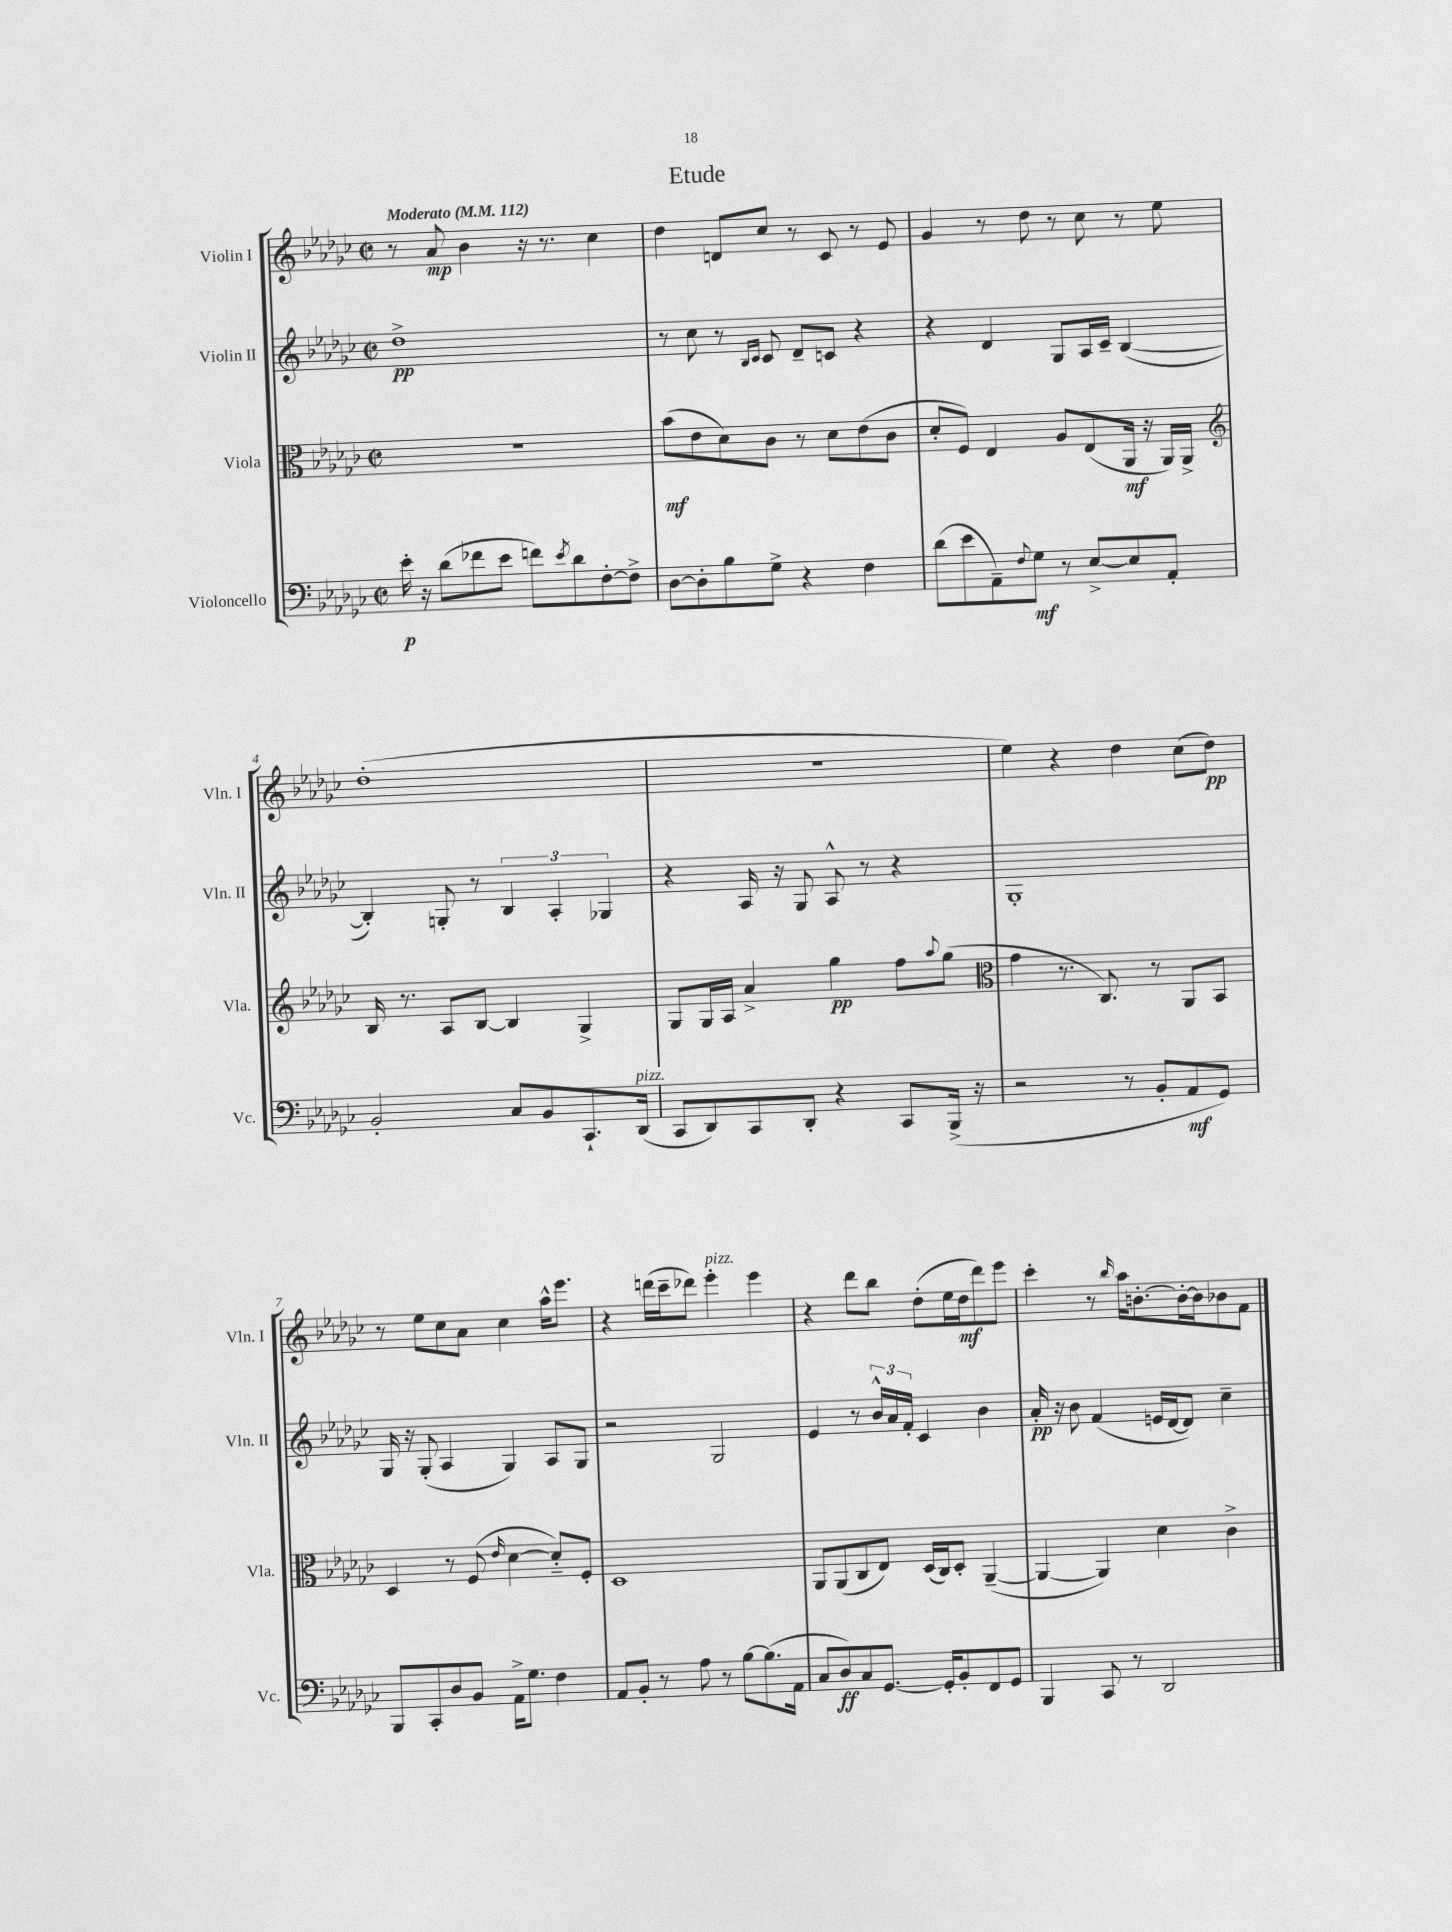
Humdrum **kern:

**kern	**kern	**kern	**kern
*staff4	*staff3	*staff2	*staff1
*clefF4	*clefC3	*clefG2	*clefG2
*k[b-e-a-d-g-c-]	*k[b-e-a-d-g-c-]	*k[b-e-a-d-g-c-]	*k[b-e-a-d-g-c-]
*M2/2	*M2/2	*M2/2	*M2/2
*met(c|)	*met(c|)	*met(c|)	*met(c|)
*MM112	*MM112	*MM112	*MM112
16e-'	1r	1dd-^	8r
16r	.	.	.
(8d-	.	.	8a-
8f-	.	.	4b-
8e-	.	.	.
8f)	.	.	16r
.	.	.	8.r
8qe-	.	.	.
8d-	.	.	.
[8F'	.	.	4cc-
8F^]	.	.	.
=	=	=	=
[8D-	(8b-	8r	4dd-
8D-']	8e-	8cc-	.
8B-	8d-)	8r	8d
.	.	16qqB-	.
.	.	16qqc-	.
8G-^	8c-	8c-	8cc-
4r	8r	8d-~	8r
.	8d-	8c	8c-
4F	(8e-	4r	8r
.	8c-	.	8e-
=	=	=	=
(8d-	8d-'	4r	4g-
8e-	8F)	.	.
8AA-~)	4E-	4d-	8r
8qqF	.	.	.
8G-	.	.	8dd-
8r	8A-	8G-	8r
[8E-^	(8E-	16A-	8cc-
.	.	16c-~	.
8E-]	16AA-	([4B-	8r
.	16r	.	.
8AA-'	16AA-)	.	8ee-
.	16AA-^	.	.
=	=	=	=
*	*clefG2	*	*
2BB-'	16B-	4B-'])	(1dd-'
.	8.r	.	.
.	8A-	8G'	.
.	[8B-	8r	.
8C-	4B-]	6B-	.
8BB-	.	.	.
.	.	6A-'	.
8.CC-`	4G-^	.	.
.	.	6G-	.
(16DD-	.	.	.
=	=	=	=
8CC-	8G-	4r	1r
8DD-)	16G-	.	.
.	16A-	.	.
8CC-	4a-^	16A-	.
.	.	16r	.
8DD-'	.	8G-	.
4r	4gg-	8A-^^	.
.	.	8r	.
8CC-	8ff	4r	.
.	8qqaa-	.	.
(16BBB-^	(8gg-	.	.
16r	.	.	.
=	=	=	=
*	*clefC3	*	*
2r	4g-	1G-'	4ee-)
.	8.r	.	4r
.	8.C-)	.	.
8r	.	.	4dd-
8BB-'	8r	.	.
8AA-	8AA-	.	(8cc-
8GG-)	8BB-	.	8dd-)
=	=	=	=
8BBB-	4D-	16G-	8r
.	.	16r	.
8CC-'	.	(8G-'	8ee-
8D-	8r	4A-	8cc-
8BB-	(8F	.	8a-
.	16qqe-	.	.
16AA-^	[4d-	4G-)	4cc-
8.G-	.	.	.
4F	8d-'~])	8A-	16aa-^^
.	.	.	8.eee-
.	8F'	8G-	.
=	=	=	=
8AA-	1D-	2r	4r
8BB-'	.	.	.
8r	.	.	(16ddd
.	.	.	16ccc-~
8A-	.	.	8ddd-)
8r	.	2G-	4eee-'
[8B-	.	.	.
(8.B-]	.	.	4eee-
16AA-	.	.	.
=	=	=	=
8C-	8AA-	4e-	4r
8D-)	(8AA-	.	.
8C-	8C-	8r	8ddd-
[8.GG-	8E-)	24b-^^	8bb-
.	.	24a-	.
.	.	24f'	.
.	(16D-	4c-	(8dd-'
16GG-']	16C-)	.	.
8BB-'	8D-'	.	16ee-
.	.	.	16dd-
8FF	([4AA-~	4b-	8ddd-)
8GG-	.	.	8eee-
=	=	=	=
4BBB-	4AA-_	16a-'	4ccc-'
.	.	16r	.
.	.	8b-	.
8CC-	4AA-])	(4f	8r
.	.	.	16qqbb-
8r	.	.	16aa-
.	.	.	[8.b'
2DD-	4d-	16e	.
.	.	[16d-	.
.	.	8d-])	16b'_
.	.	.	16b]
.	4c-^	4cc-~	8b-
.	.	.	8f
==	==	==	==
*-	*-	*-	*-
